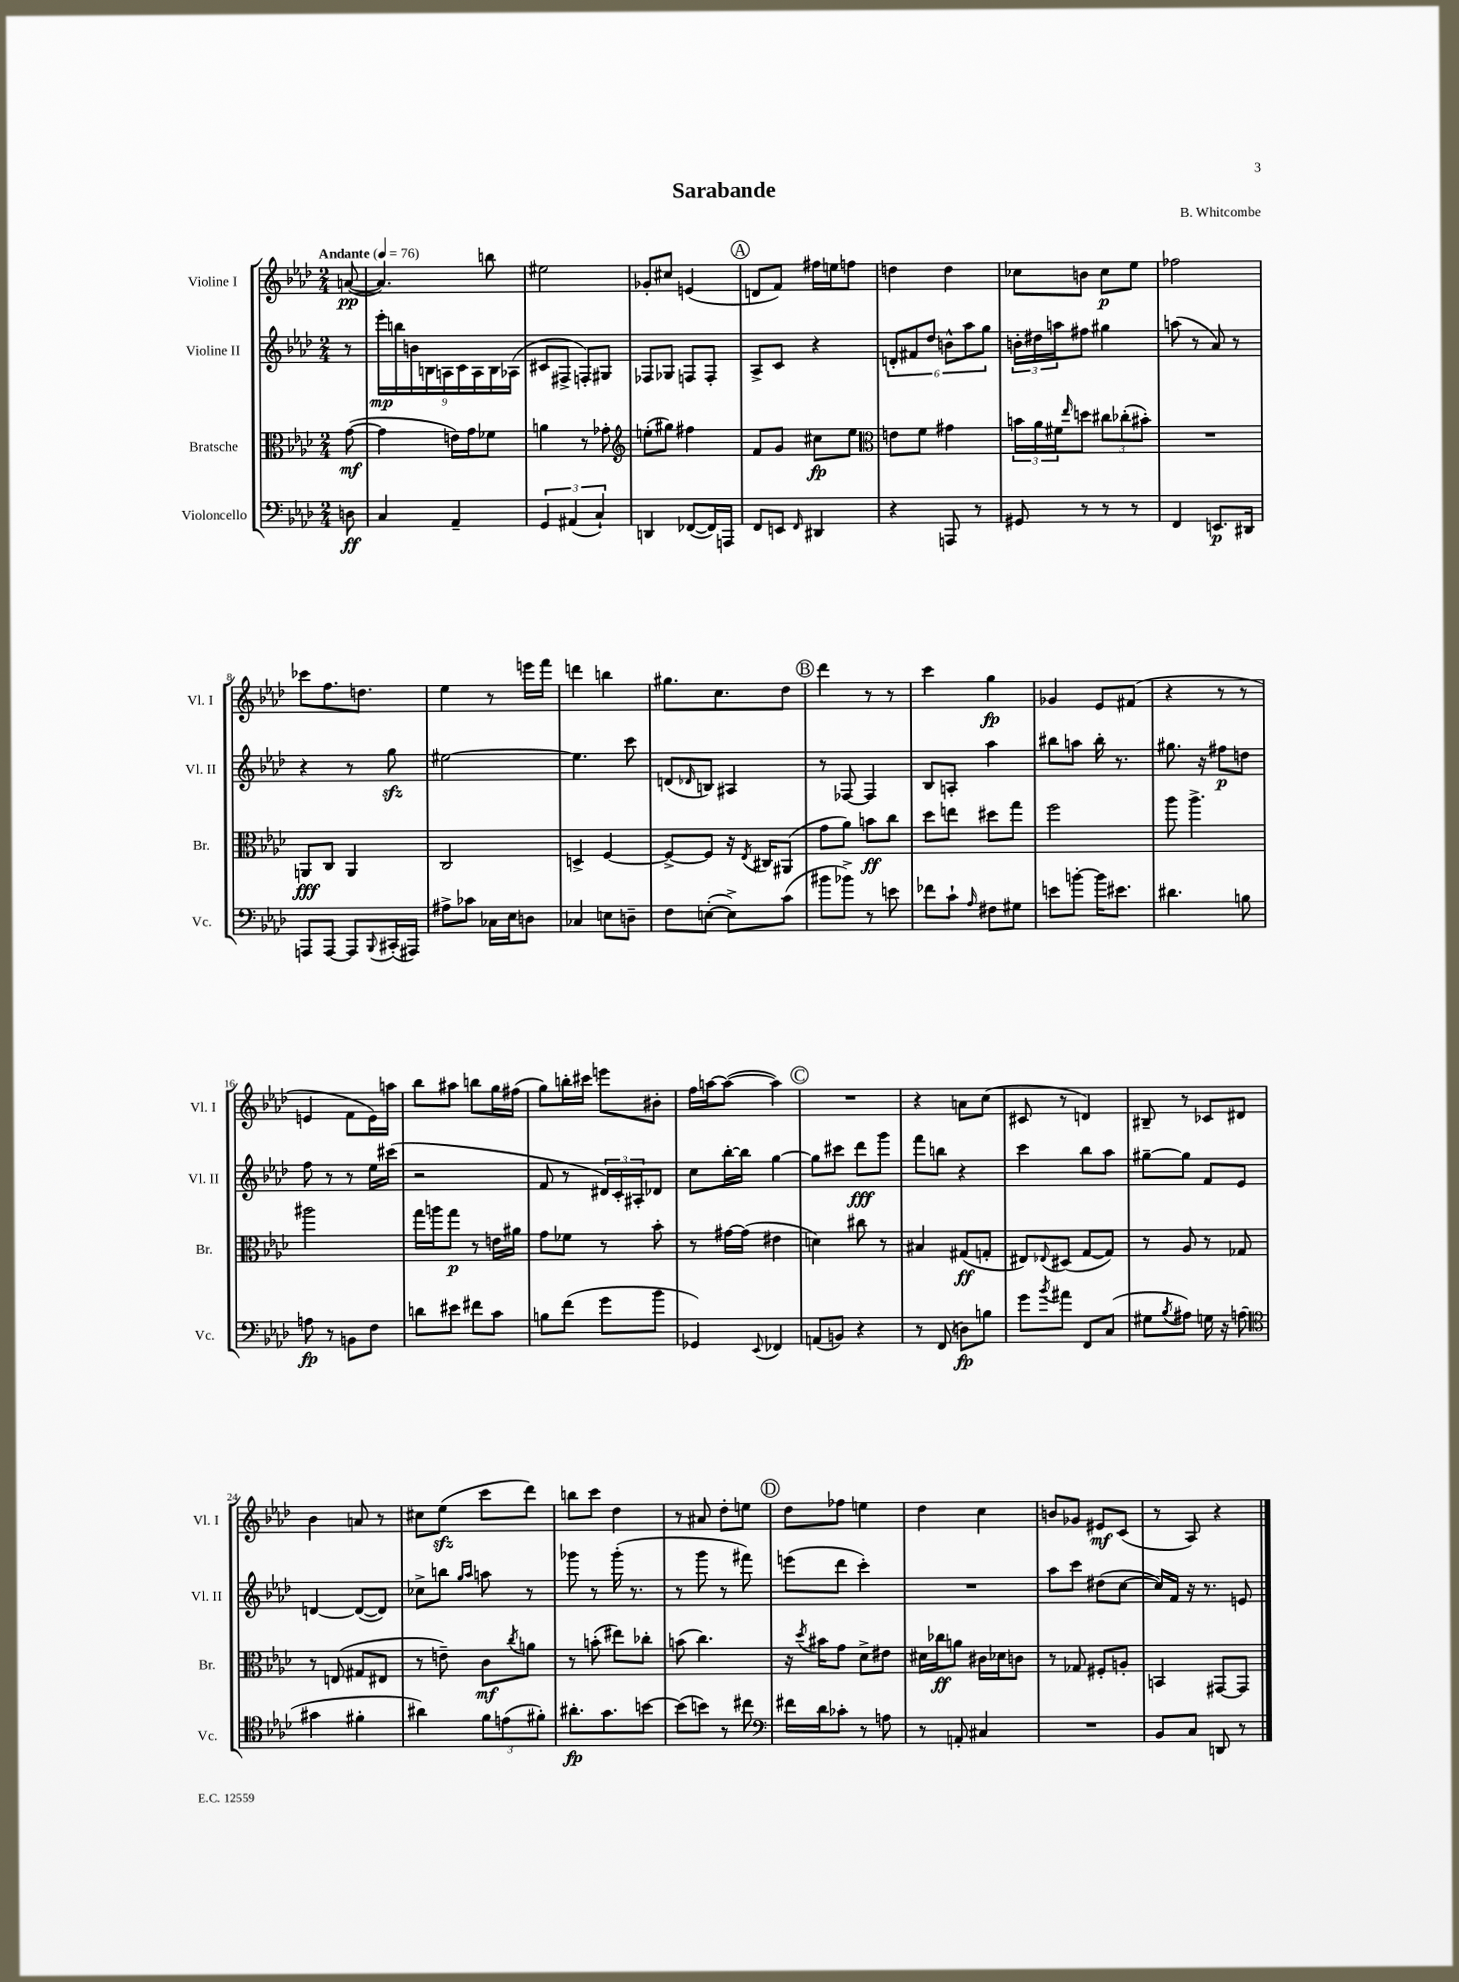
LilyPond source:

\header { title = "Sarabande" composer = "B. Whitcombe" }
<<
\new StaffGroup <<
\new Staff = "s0" \with { instrumentName = "Violine I" shortInstrumentName = "Vl. I" } {
    \clef treble \key aes \major \numericTimeSignature \time 2/4 \partial 8 \tempo "Andante" 4 = 76
    a'8~\pp( |
    a'4.) b''8 |
    eis''2 |
    ges'8-. cis''8 e'4( |
    \mark \markup { \circle "A" } d'8 f'8) fis''16 e''16 f''8 |
    d''4 d''4 |
    ces''8 b'8 ces''8\p ees''8 |
    fes''2 |
    ces'''8 f''8. d''8. |
    ees''4 r8 e'''16 f'''16 |
    d'''4 b''4 |
    gis''8. c''8. des''8 |
    \mark \markup { \circle "B" } des'''4 r8 r8 |
    c'''4 g''4\fp |
    ges'4 ees'8 fis'8( |
    r4 r8 r8 |
    e'4 f'8 e'16) a''16 |
    bes''8 ais''8 b''8 g''16 fis''16( |
    g''8) b''16-. cis'''16 e'''8 bis'8-. |
    f''16 a''16~ a''8~( a''4) |
    \mark \markup { \circle "C" } R2 |
    r4 a'8 c''8( |
    cis'8 r8 d'4) |
    bis8-- r8 ces'8 dis'8 |
    bes'4 a'8 r8 |
    cis''8 ees''8\sfz( c'''8 des'''8) |
    b''8 c'''8 des''4 |
    r8 ais'8 des''8-. e''8 |
    \mark \markup { \circle "D" } des''8 fes''8 e''4 |
    des''4 c''4 |
    b'8 ges'8 eis'8\mf c'8( |
    r8 aes8) r4 \bar "|." |
}
\new Staff = "s1" \with { instrumentName = "Violine II" shortInstrumentName = "Vl. II" } {
    \clef treble \key aes \major \numericTimeSignature \time 2/4 \partial 8
    r8 |
    \tuplet 9/8 { ees'''16-.\mp b''16 b'16 b16 a16 c'16 a16 b16 aes16( } |
    cis'8 fis8-> f8-.) gis8 |
    fes8 ges8 f8 f8-. |
    \mark \markup { \circle "A" } aes8-> c'8 r4 |
    \tuplet 6/4 { d'8-. fis'8 des''8 b'8-^ aes''8 g''8 } |
    \tuplet 3/2 { b'16-. dis''16 a''16 } fis''8 gis''4 |
    a''8( r8 aes'8) r8 |
    r4 r8 g''8\sfz |
    eis''2~ |
    eis''4. c'''8 |
    d'8( \grace { des'16 } b8) ais4 |
    \mark \markup { \circle "B" } r8 fes8~ fes4 |
    bes8 a8-. aes''4 |
    bis''8 a''8 bis''16-. r8. |
    gis''8. r16 fis''8\p d''8 |
    f''8 r8 r8 ees''16 cis'''16( |
    r2 |
    f'8 r8 \tuplet 3/2 { dis'16) c'16-. ais16-. } des'8 |
    c''8 bes''16~-. bes''16 g''4~ |
    \mark \markup { \circle "C" } g''8 cis'''8 des'''8\fff g'''8 |
    f'''8 b''8 r4 |
    c'''4 bes''8 aes''8 |
    gis''8~-- gis''8 f'8 ees'8 |
    d'4~ d'8~( d'8) |
    ces''8-> b''8 \grace { g''16 aes''16 } a''8 r8 |
    ges'''8 r8 ges'''16-.( r8. |
    r8 g'''8 r8 fis'''8) |
    \mark \markup { \circle "D" } e'''8( des'''8 c'''4-.) |
    R2 |
    aes''8 c'''8 dis''8( c''8~ |
    c''16) f'16 r16 r8. e'8 \bar "|." |
}
\new Staff = "s2" \with { instrumentName = "Bratsche" shortInstrumentName = "Br." } {
    \clef alto \key aes \major \numericTimeSignature \time 2/4 \partial 8
    g'8~\mf( |
    g'4 e'16) g'16 fes'8 |
    a'4 r8 ges'8-. |
    \clef treble e''8-.( gis''8) fis''4 |
    \mark \markup { \circle "A" } f'8 g'8 cis''8\fp ees''8 |
    \clef alto e'8 f'8 gis'4 |
    \tuplet 3/2 { b'16 aes'16 fis'16 } \grace { ees''16 } d''8 \tuplet 3/2 { cis''8 ces''8-.( bis'8-.) } |
    R2 |
    a,8\fff c8 a,4 |
    c2 |
    d4-> f4~ |
    f8~-> f8 r16 \acciaccatura { ees8 } cis16 ais,8( |
    \mark \markup { \circle "B" } g'8 aes'8) b'8\ff c''8 |
    des''8 e''8 dis''8 g''8 |
    f''2 |
    aes''8 aes''4.-> |
    ais''2 |
    g''16 a''16 g''8\p r8 e'16 ais'16 |
    g'8 fes'8 r8 bes'8-. |
    r8 gis'16~ gis'16( eis'4 |
    \mark \markup { \circle "C" } d'4) cis''8 r8 |
    bis4 gis8\ff( g8-. |
    eis8) \appoggiatura { ees8 } dis8( g8~ g8) |
    r8 aes8 r8 ges8 |
    r8 e8( gis8 eis8 |
    r8 e'8--) c'8\mf \acciaccatura { c''8 } a'8 |
    r8 b'8-.( eis''8) ces''8-. |
    b'8( c''4.) |
    \mark \markup { \circle "D" } r16 \acciaccatura { des''8 } bis'16 g'8 des'8-> eis'8 |
    dis'16 ces''16\ff a'8 cis'16 des'16 c'8 |
    r8 ges8 fis8-. a8-. |
    b,4 gis,8~ gis,8 \bar "|." |
}
\new Staff = "s3" \with { instrumentName = "Violoncello" shortInstrumentName = "Vc." } {
    \clef bass \key aes \major \numericTimeSignature \time 2/4 \partial 8
    d8\ff |
    c4 aes,4-- |
    \tuplet 3/2 { g,4 ais,4( c4-!) } |
    d,4 fes,8~( fes,16) a,,16 |
    \mark \markup { \circle "A" } f,8 e,8 \grace { f,16 } dis,4 |
    r4 a,,8 r8 |
    gis,8 r8 r8 r8 |
    f,4 e,8.\p dis,16 |
    a,,8 a,,8~ a,,8 \appoggiatura { bes,,8 } cis,16-.( ais,,16) |
    ais8-> ces'8 ces16 ees16 d8 |
    ces4 e8 d8-- |
    f8 e8~-.( e8->) c'8( |
    \mark \markup { \circle "B" } bis'8 bes'8->) r8 e'8 |
    fes'8 c'8-! \grace { aes16 } fis8 gis8 |
    e'8 b'8~-. b'16 eis'8. |
    dis'4. b8 |
    a8\fp r8 b,8 f8 |
    d'8 eis'8 fis'8 c'8 |
    b8 f'8( g'8 bes'8 |
    ges,4) \appoggiatura { ees,8 } fes,4 |
    \mark \markup { \circle "C" } a,8( b,8) r4 |
    r8 f,8( d8\fp) b8 |
    g'8 \acciaccatura { bes'8 } ais'8 f,8 c8( |
    gis8 \acciaccatura { bes8 } ais8) g16 r16 a8( |
    \clef tenor gis'4 fis'4-. |
    ais'4) \tuplet 3/2 { f'8 e'8( fis'8-.) } |
    ais'8.-.\fp g'8. b'8~ |
    b'8( b'8) r8 cis''8 |
    \mark \markup { \circle "D" } \clef bass fis'16 des'16 ces'8-. r8 a8 |
    r8 a,8-. cis4 |
    R2 |
    bes,8 c8 d,8 r8 \bar "|." |
}
>>
>>
